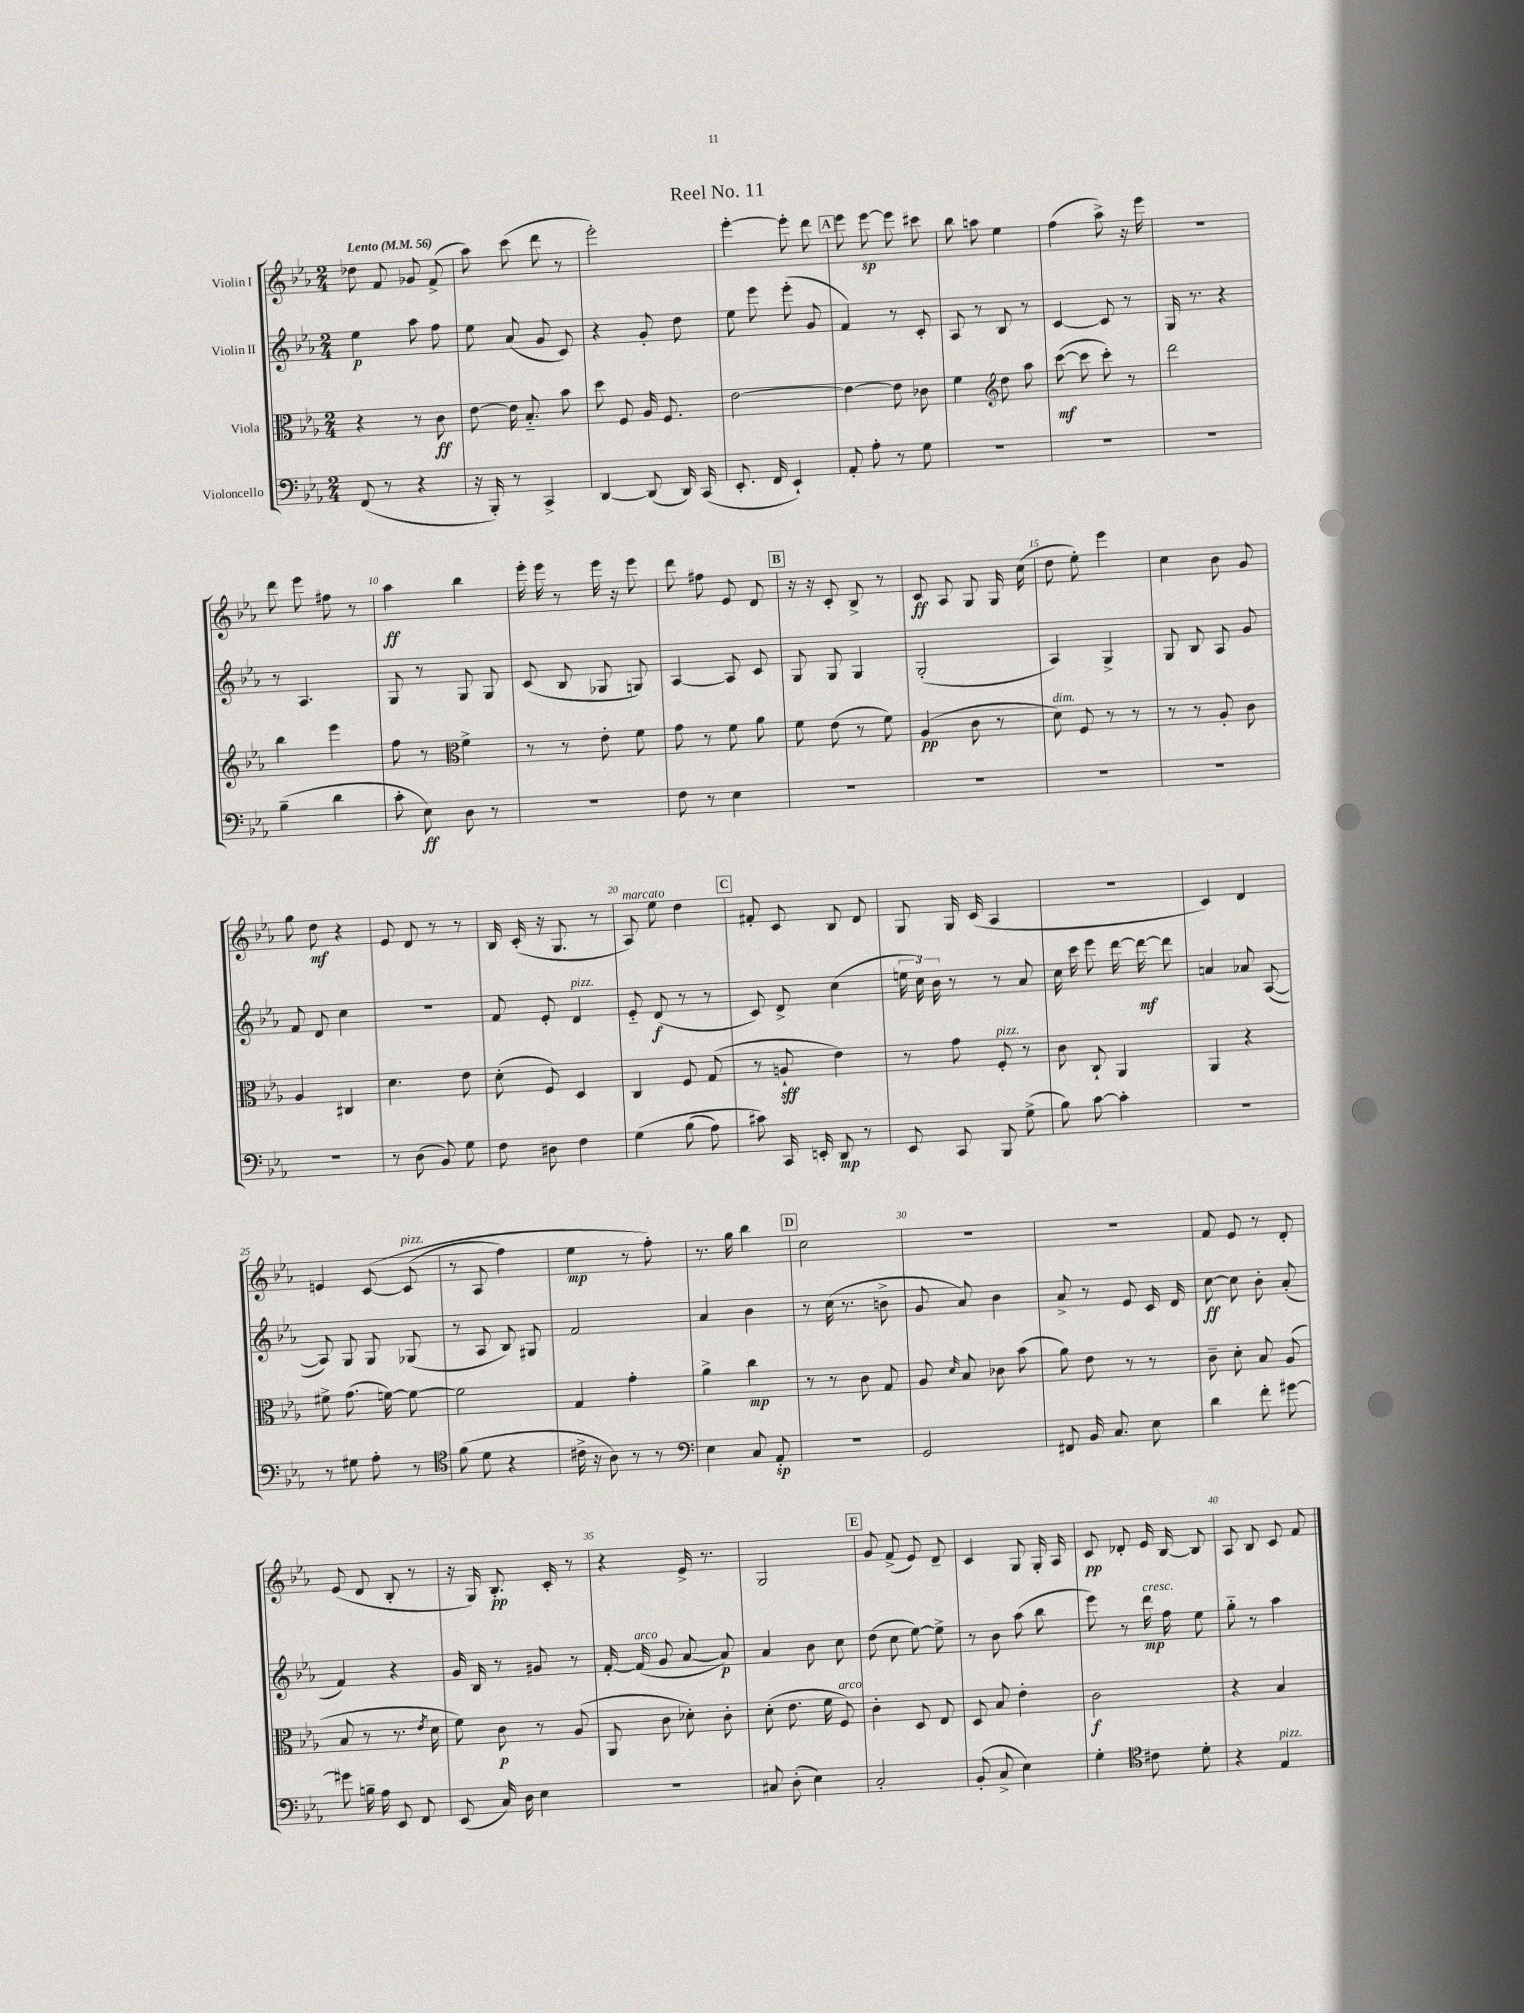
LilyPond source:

\header { title = "Reel No. 11" }
<<
\new StaffGroup <<
\new Staff = "s0" \with { instrumentName = "Violin I" } {
    \clef treble \key ees \major \numericTimeSignature \time 2/4 \tempo "Lento" 4 = 56
    \autoBeamOff des''8 f'8 ges'8 f'8->( |
    aes''8) c'''8( d'''8 r8 |
    ees'''2-.) |
    ees'''4~-. ees'''8-. d'''8 |
    \mark \markup { \box "A" } ees'''8 ees'''8~\sp ees'''8 cis'''8 |
    bes''8 a''8 ees''4 |
    f''4( aes''8->) r16 ees'''16 |
    R2 |
    d'''8 ees'''8 fis''8 r8 |
    aes''4\ff bes''4 |
    ees'''16-. ees'''16 r8 ees'''16 r16 ees'''8 |
    d'''8 fis''8 ees'8 d'8 |
    \mark \markup { \box "B" } r16 r16 c'8-. bes8-> r8 |
    c'8\ff aes8 g8 g16 c''16( |
    d''8 ees''8-.) ees'''4 |
    c''4 bes'8 g'8 |
    g''8 d''8\mf r4 |
    ees'8 d'8 r8 r8 |
    bes16 c'16-.( r16 g8. r8 |
    aes8^\markup { \italic "marcato" }) ees''8 d''4 |
    \mark \markup { \box "C" } fis'8-. c'8 bes8 d'8 |
    g8 g16 c'16( aes4 |
    r2 |
    c'4) d'4 |
    e'4 c'8~\( c'8^\markup { \italic "pizz." }( |
    r8 aes8 f''4) |
    ees''4\mp r8 f''8-.\) |
    r8. g''16 bes''4 |
    \mark \markup { \box "D" } c''2 |
    r2 |
    R2 |
    f'8 ees'8 r8 d'8-. |
    ees'8( d'8 bes8-. r8 |
    r16 g16) bes8.-.\pp c'16-. r8 |
    r4 ees'16-> r8. |
    g2 |
    \mark \markup { \box "E" } g'8 f'8->( ees'8) d'8-- |
    c'4 g8 g16-. aes16 |
    c'8\pp des'8-. ees'16 bes16~ bes8 |
    aes8 bes8 c'8 f'8 \bar "|." |
}
\new Staff = "s1" \with { instrumentName = "Violin II" } {
    \clef treble \key ees \major \numericTimeSignature \time 2/4
    \autoBeamOff ees''4\p aes''8 f''8 |
    ees''8 aes'8( g'8 c'8) |
    r4 g'8-. d''8 |
    ees''8 ees'''8 ees'''8-.( g'8 |
    \mark \markup { \box "A" } f'4) r8 c'8-. |
    aes8 r8 bes8 r8 |
    c'4~ c'8 r8 |
    g16 r8. r4 |
    r8 aes4. |
    g8 r8 g8 g8 |
    c'8( bes8 ges8 g8) |
    aes4~ aes8 c'8 |
    \mark \markup { \box "B" } g8 g8 g4 |
    g2-.( |
    aes4) g4-> |
    g8 bes8 aes8 g'8 |
    f'8 d'8 c''4 |
    r2 |
    f'8 ees'8-. d'4^\markup { \italic "pizz." } |
    ees'8-_ d'8\f( r8 r8 |
    \mark \markup { \box "C" } c'8) d'8-> c''4( |
    \tuplet 3/2 { e''16 c''16) bes'16 } r8 r8 aes'8 |
    c''16 c'''16 ees'''8 d'''16~ d'''16~\mf d'''8 |
    a'4 aes'8 aes8~( |
    aes8) g8 g8 ges8( |
    r8 aes8 bes8) gis8 |
    f'2 |
    aes'4 bes'4 |
    \mark \markup { \box "D" } r8 c''16( r8. b'8-> |
    g'8 aes'8) bes'4 |
    aes'8-> r8 ees'8 c'16 d'16 |
    c''8~\ff c''8 bes'8-. aes'8-.( |
    f'4) r4 |
    g'16 bes16 r8 gis'8 r8 |
    f'16~-. f'16^\markup { \italic "arco" }( g'8 aes'8~ aes'8\p) |
    aes'4 bes'8 c''8 |
    \mark \markup { \box "E" } d''8( c''8 ees''8~) ees''8-> |
    r8 bes'8 aes''8( bes''8 |
    ees'''8) r8 d'''16\mp^\markup { \italic "cresc." } f''16 ees''8 |
    g''8-_ r8 aes''4 \bar "|." |
}
\new Staff = "s2" \with { instrumentName = "Viola" } {
    \clef alto \key ees \major \numericTimeSignature \time 2/4
    \autoBeamOff r4 r8 c'8\ff |
    ees'8~ ees'16 bes8.-_ bes'8 |
    d''8 f8 aes16 f8. |
    ees'2~ |
    \mark \markup { \box "A" } ees'4~ ees'8 ces'8 |
    f'4 \clef treble d''8 aes''8 |
    c'''8~\mf( c'''8 c'''8-.) r8 |
    d'''2 |
    bes''4 ees'''4 |
    f''8 r8 \clef alto f'4-> |
    r8 r8 ees'8-. f'8 |
    g'8 r8 f'8 aes'8 |
    \mark \markup { \box "B" } f'8 ees'8( r8 f'8) |
    aes4\pp( c'8 r8 |
    d'8^\markup { \italic "dim." }) f8 r8 r8 |
    r8 r8 aes8-. c'8 |
    aes4 cis4 |
    d'4. ees'8 |
    d'8-.( f8) d4 |
    c4 f8 g8( |
    \mark \markup { \box "C" } r8 a8-!\sff ees'4) |
    r8 g'8 f8-.^\markup { \italic "pizz." } r8 |
    c'8 c8-! aes,4 |
    aes,4 r4 |
    fis'8-> g'8.( f'16~) f'8~ |
    f'2 |
    g4 g'4-. |
    aes'4-> c''4\mp |
    \mark \markup { \box "D" } r8 r8 c'8 g8 |
    aes8 \grace { d'16 } bes8 ces'8 bes'8( |
    aes'8) ees'8 r8 r8 |
    c'8-- d'8-. bes8 aes8( |
    bes8 r8 r8. \acciaccatura { ees'8 } d'16 |
    f'8) c'8\p r8 aes8( |
    aes,8 c'8 des'8-.) c'8-. |
    d'8-.( ees'8. f'16 f8^\markup { \italic "arco" }) |
    \mark \markup { \box "E" } c'4-. d8 ees8 |
    d8 bes8 ees'4-. |
    c'2\f |
    r4 bes4 \bar "|." |
}
\new Staff = "s3" \with { instrumentName = "Violoncello" } {
    \clef bass \key ees \major \numericTimeSignature \time 2/4
    \autoBeamOff f,8( r8 r4 |
    r16 bes,,16-.) r8 c,4-> |
    d,4~ d,8( d,16) c,16( |
    ees,8.-. f,16 ees,4-!) |
    \mark \markup { \box "A" } aes,8-. aes8-. r8 g8 |
    r2 |
    R2 |
    R2 |
    bes4--( d'4 |
    c'8-. ees8\ff) d8 r8 |
    R2 |
    f8 r8 ees4 |
    \mark \markup { \box "B" } R2 |
    R2 |
    R2 |
    R2 |
    R2 |
    r8 d8( bes,8) g8 |
    f8 dis8 f4 |
    g4\( bes8( aes8) |
    \mark \markup { \box "C" } cis'8\) c,16 e,16-. d,8\mp r8 |
    ees,8 c,8 bes,,8 g8->( |
    bes8) c'8~ c'4-. |
    r2 |
    r8 gis8 aes8-. r8 |
    \clef tenor f'8( d'8 r4 |
    cis'16-> r16 aes8) r8 r8 |
    \clef bass ees4 c8 aes,8-.\sp |
    \mark \markup { \box "D" } R2 |
    g,2 |
    fis,8 bes,16 c8. ees8 |
    d'4 f'8-. gis'8~ |
    gis'8 b16-- aes16 ees,8 f,8 |
    ees,8( c16) d16 ees4 |
    r2 |
    cis8 d8-.( ees4) |
    \mark \markup { \box "E" } c2-. |
    bes,8-.( c8-> ees4) |
    g4-. \clef tenor cis'8 d'8-. |
    r4 ees4^\markup { \italic "pizz." } \bar "|." |
}
>>
>>
\layout { \context { \Score \override BarNumber.break-visibility = ##(#f #t #t) barNumberVisibility = #(every-nth-bar-number-visible 5) } }
